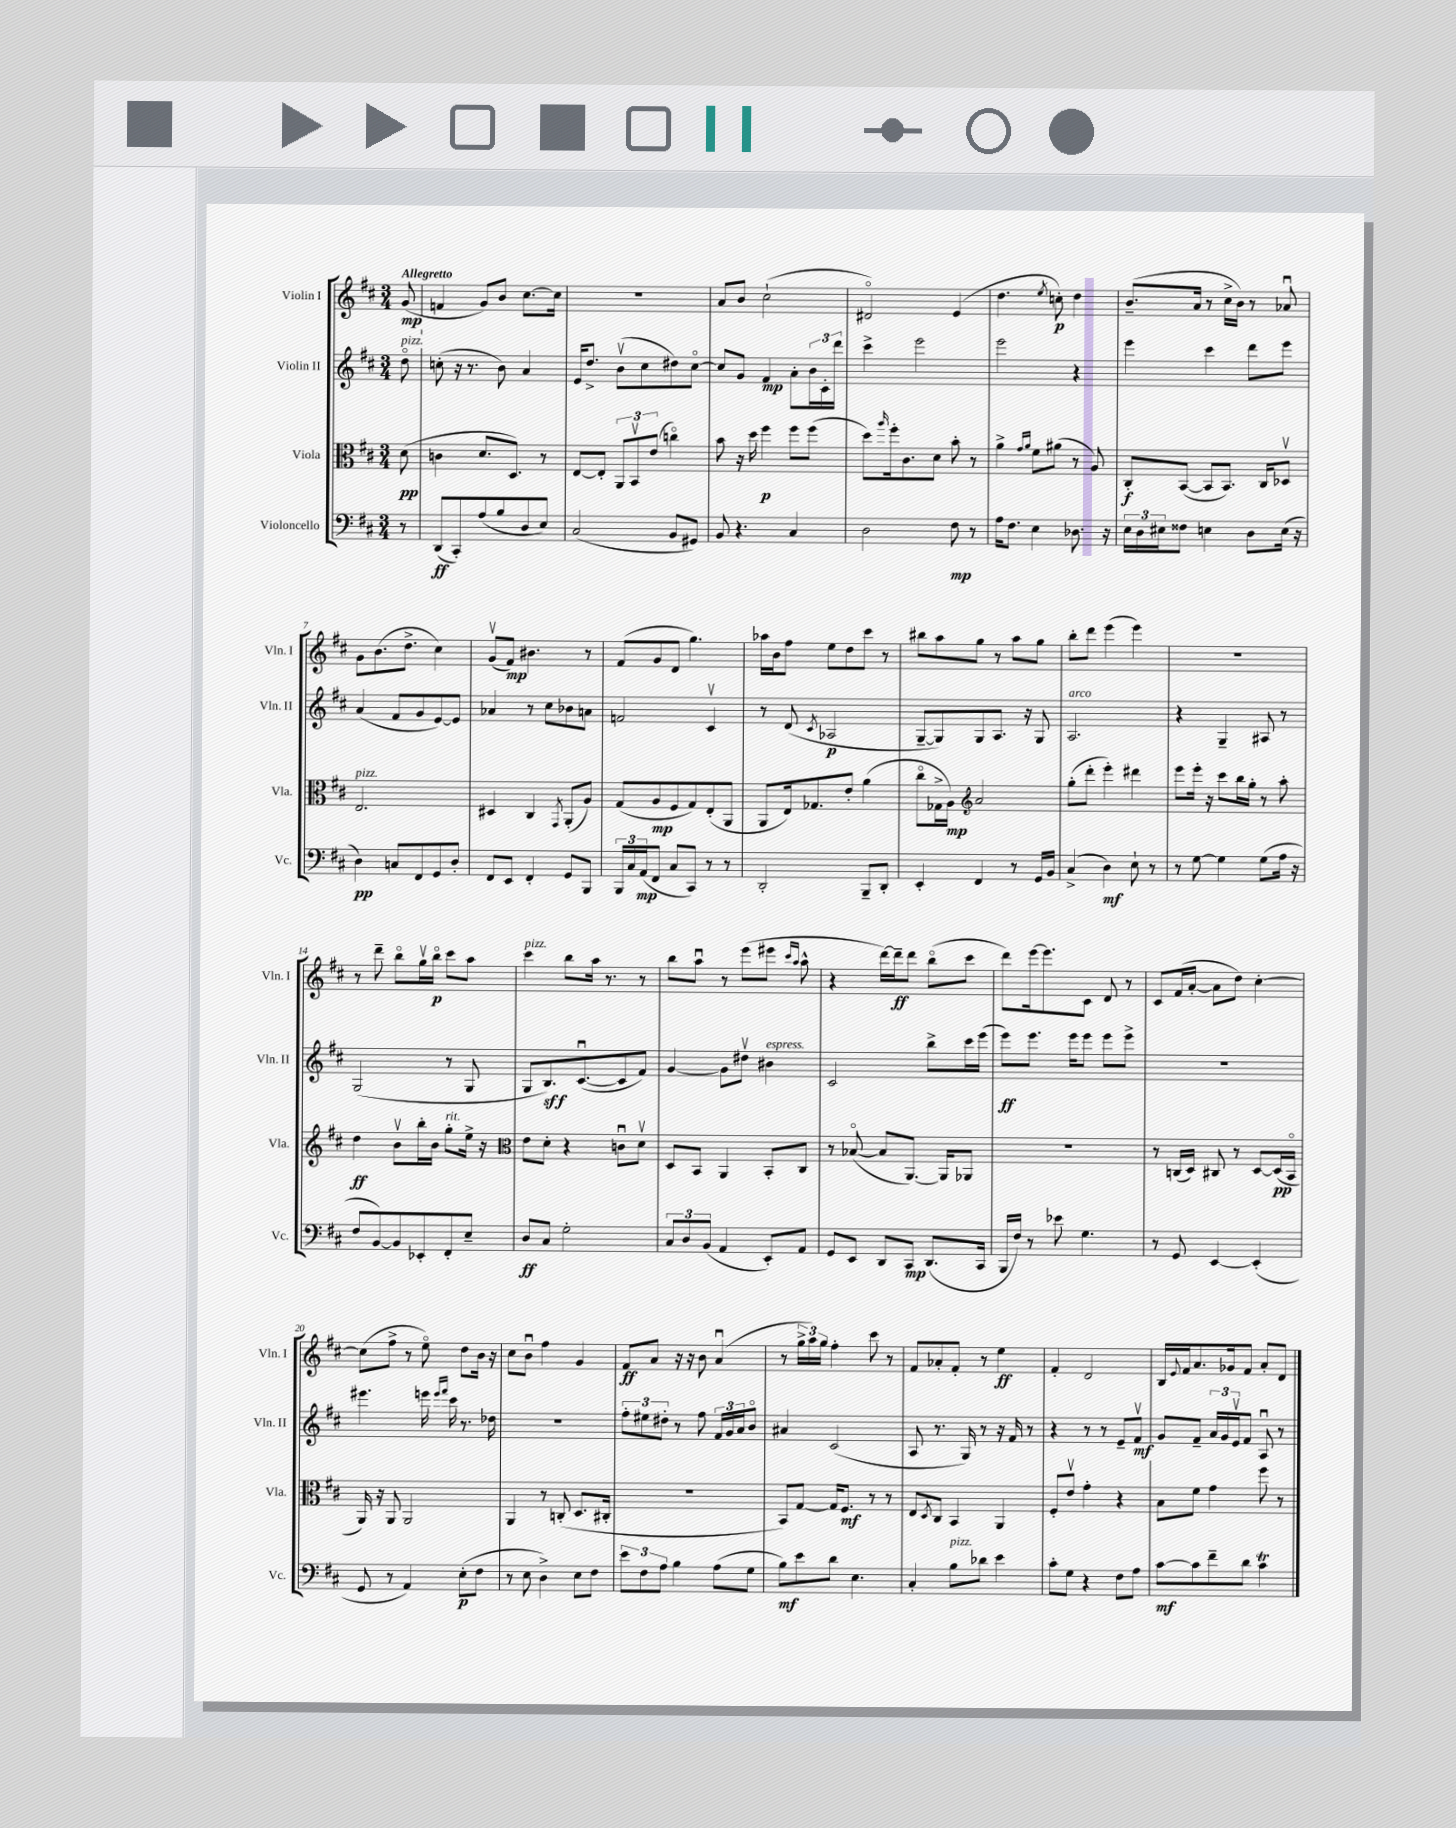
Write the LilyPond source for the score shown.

<<
\new StaffGroup <<
\new Staff = "s0" \with { instrumentName = "Violin I" shortInstrumentName = "Vln. I" } {
    \clef treble \key d \major \numericTimeSignature \time 3/4 \partial 8 \tempo "Allegretto"
    g'8\mp( |
    f'4 g'8) b'8 cis''8.~ cis''16 |
    R2. |
    a'8 b'8 cis''2-!( |
    dis'2\flageolet) e'4( |
    d''4. \acciaccatura { e''8 } c''8-.\p) d''4 |
    b'8.--( a'16 r8 cis''16-> b'16) r8 aes'8\downbow |
    g'8 b'8.( d''8.-> cis''4) |
    g'8\upbow( fis'8\mp) bis'4. r8 |
    fis'8( g'8 d'8 g''4.) |
    aes''16 b'16 fis''8 e''8 d''8 cis'''8 r8 |
    bis''8 a''8 g''8 r8 a''8 g''8 |
    b''8-. d'''8 e'''4( e'''4) |
    R2. |
    r8 d'''8-- b''8\flageolet g''16\upbow b''16\flageolet\p cis'''8 a''8 |
    cis'''4^\markup { \italic "pizz." } b''8 a''16 r8. r8 |
    b''8 a''8\downbow r8 e'''8( eis'''8 \grace { cis'''16 a''16 } a''8-^ |
    r4 d'''16~) d'''16--\ff d'''8 b''8\flageolet( cis'''8 |
    d'''8) e'''16~ e'''8. cis'8 d'8 r8 |
    cis'8 fis'16( a'16~-. a'8 d''8) cis''4~-. |
    cis''8( fis''8-> r8 e''8\flageolet) d''8 b'16 r16 |
    cis''8 b'8\downbow fis''4 g'4 |
    fis'8\ff a'8 r16 r16 b'8 a'4\downbow( |
    r8 \tuplet 3/2 { g''16-> a''16) g''16 } fis''4-. cis'''8 r8 |
    fis'8 aes'8-. fis'8-. r8 e''4\ff |
    fis'4-. d'2 |
    b16 \appoggiatura { e'8 } fis'16 a'8. ges'16 fis'8 a'8-. d'8 \bar "|." |
}
\new Staff = "s1" \with { instrumentName = "Violin II" shortInstrumentName = "Vln. II" } {
    \clef treble \key d \major \numericTimeSignature \time 3/4 \partial 8
    d''8\flageolet^\markup { \italic "pizz." } |
    c''8-.( r16 r8. b'8) a'4 |
    e'16 d''8.-> b'8\upbow( cis''8 dis''8) cis''8~\flageolet |
    cis''8 g'8 fis'4\mp a'8-. \tuplet 3/2 { b'16 cis'16-. d'''16 } |
    cis'''4-> e'''2 |
    e'''2 r4 |
    e'''4 cis'''4 d'''8 e'''8 |
    a'4( fis'8 g'8 e'8~) e'8 |
    aes'4 r8 cis''8 bes'8 a'8 |
    f'2 cis'4\upbow |
    r8 d'8( \acciaccatura { cis'8 } aes2\p |
    g8~-- g8) g8 a8. r16 g8 |
    a2.^\markup { \italic "arco" } |
    r4 g4-- ais8 r8 |
    g2( r8 g8 |
    g8 b8.\sff) cis'8.~\downbow( cis'8 fis'8) |
    g'4~ g'8 dis''8\upbow bis'4^\markup { \italic "espress." } |
    cis'2 b''8-> cis'''16 e'''16( |
    e'''8\ff) e'''8. e'''16 e'''8 e'''8 e'''8-> |
    R2. |
    eis'''4. e'''16 \grace { e'''16 fis'''16 } cis'''16 r8. des''16 |
    R2. |
    \tuplet 3/2 { fis''8-. eis''8 dis''8-. } r8 fis''8 \tuplet 3/2 { fis'16 g'16 a'16 } b'8\flageolet |
    ais'4 cis'2( |
    a8 r8. g16) r8 r16 fis'16 r8 |
    r4 r8 r8 e'8-- fis'8\upbow\mf |
    g'8 fis'8-- \tuplet 3/2 { a'16 g'16 e'16\upbow } fis'8 a8\downbow r8 \bar "|." |
}
\new Staff = "s2" \with { instrumentName = "Viola" shortInstrumentName = "Vla." } {
    \clef alto \key d \major \numericTimeSignature \time 3/4 \partial 8
    d'8\pp( |
    c'4 d'8. d8.) r8 |
    e8~ e8-. \tuplet 3/2 { a,8 b,8\upbow e'8( } c''4\flageolet) |
    b'8 r16 d''16 fis''4\p fis''8 fis''8( |
    d''8) \grace { a''16 } fis''16-. cis'8. d'8 b'8-. r8 |
    a'4-> \grace { g'16 a'16 } fis'8 ais'8( r8 a8) |
    cis8-.\f b,8~( b,8 b,8.) cis16 des8\upbow |
    e2.^\markup { \italic "pizz." } |
    dis4 cis4 \acciaccatura { g,8 } a,8-.( a8) |
    g8( a8\mp fis8 g8) e8-.( a,8 |
    a,8 e16) ges8. e'8-. a'4( |
    cis''8\flageolet ges16-> a16\mp) \clef treble a'2 |
    g''8-.( d'''8-. e'''4-.) dis'''4 |
    e'''8 e'''16-. r16 cis'''8 b''16 g''16-. r8 a''8-. |
    d''4\ff b'8\upbow b''16-. b'16 g''8-.^\markup { \italic "rit." } e''16-> r16 |
    \clef alto e'8 d'8-. r4 c'8\downbow d'8\upbow |
    d8 b,8 a,4 b,8-. cis8 |
    r8 bes8~\flageolet( bes8 a,8.~) a,16 aes,8 |
    R2. |
    r8 c16( d16) cis8 r8 d8~ d16\pp( b,16\flageolet |
    a,16) r16 a,8 a,2 |
    a,4 r8 c8-.( d8. cis16-. |
    R2. |
    b,8) g8~ g16 fis8.\mf r8 r8 |
    e8 \acciaccatura { d8 } cis8 b,4 a,4 |
    fis8-. e'8\upbow g'4-. r4 |
    b8 fis'8 g'4 fis''8 r8 \bar "|." |
}
\new Staff = "s3" \with { instrumentName = "Violoncello" shortInstrumentName = "Vc." } {
    \clef bass \key d \major \numericTimeSignature \time 3/4 \partial 8
    r8 |
    d,8\ff( cis,8-.) a8( b8 d8 e8) |
    cis2( b,8 gis,8) |
    b,8 r4. cis4 |
    d2 fis8\mp r8 |
    a16 fis8. e4 des8. r16 |
    \tuplet 3/2 { e16 d16 eis16 } fisis8 e4 d8 e16( r16 |
    d4\pp) c8 fis,8 g,8 d8-. |
    fis,8 e,8 fis,4-. g,8 b,,8 |
    \tuplet 3/2 { b,,16 cis16 a,16\mp( } fis,8 cis8 cis,8) r8 r8 |
    d,2-. b,,8-- d,8-. |
    e,4-. fis,4 r8 g,16 b,16 |
    cis4->( d4\mf) e8-! r8 |
    r8 g8~ g4 g8( a16 r16 |
    fis8 b,8~) b,8 ees,8-. fis,8-. e8-- |
    d8\ff cis8 g2-. |
    \tuplet 3/2 { cis8 d8 b,8( } a,4 e,8-.) a,8 |
    g,8 e,8 d,8 cis,8\mp d,8.( cis,16 |
    b,,16 fis16) r8 ees'8 g4. |
    r8 g,8 e,4~ e,4-.( |
    g,8 r8 a,4) e8-.\p( fis8 |
    r8 e8 d4->) e8 fis8 |
    \tuplet 3/2 { e'8 fis8 a8 } b4 a8( g8 |
    b8\mf) e'8 d'8 e4. |
    cis4-. b8^\markup { \italic "pizz." } des'8 e'4 |
    cis'8-. g8 r4 fis8 a8 |
    cis'8~\mf cis'8 fis'8-- d'8 cis'4\trill \bar "|." |
}
>>
>>
